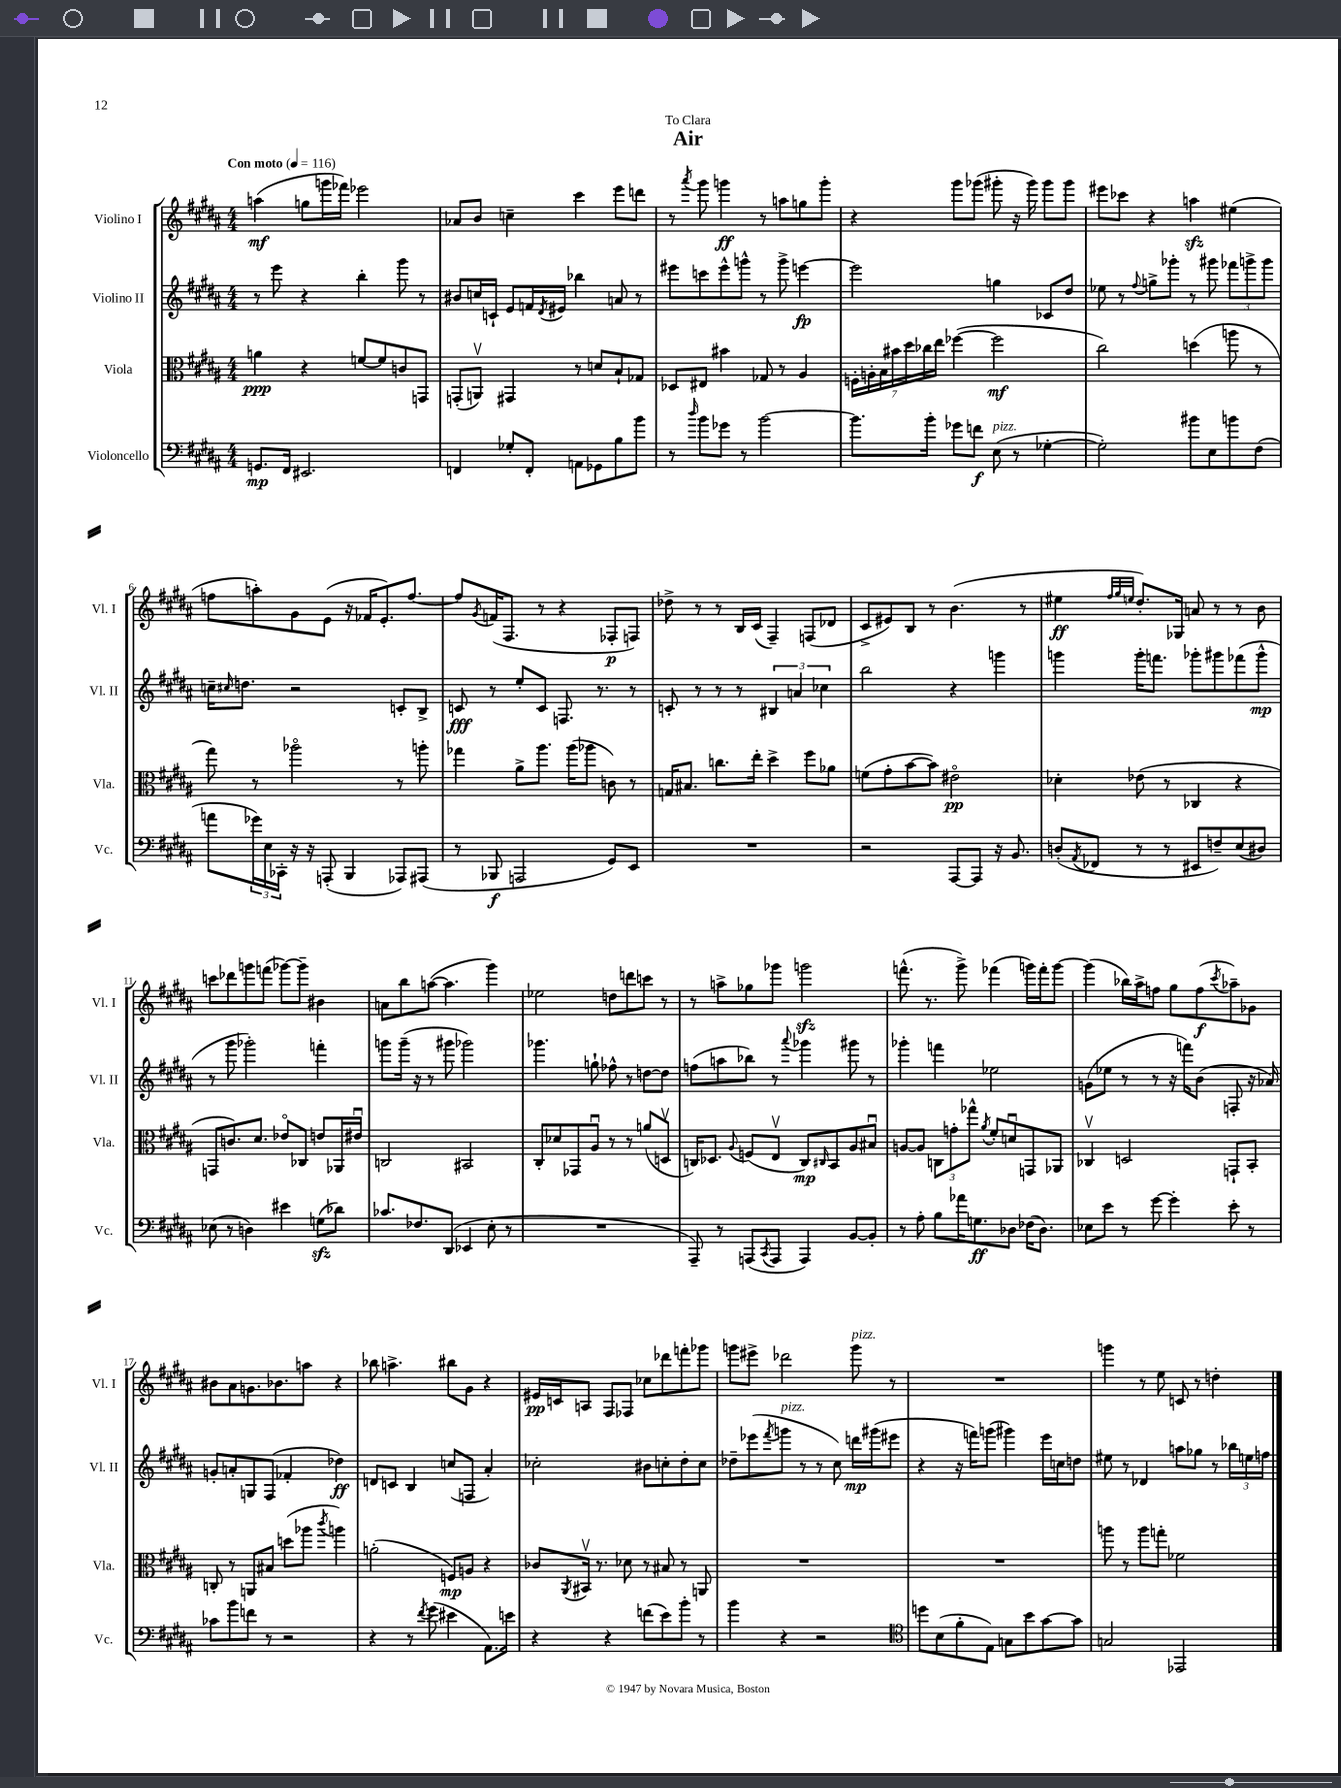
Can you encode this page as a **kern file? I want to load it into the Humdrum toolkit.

**kern	**kern	**kern	**kern
*staff4	*staff3	*staff2	*staff1
*clefF4	*clefC3	*clefG2	*clefG2
*k[f#c#g#d#a#]	*k[f#c#g#d#a#]	*k[f#c#g#d#a#]	*k[f#c#g#d#a#]
*M4/4	*M4/4	*M4/4	*M4/4
*MM116	*MM116	*MM116	*MM116
8.GG	4a	8r	(4aa
.	.	8eee	.
16FF#	.	.	.
2.EE#	4r	4r	8gg
.	.	.	16ggg
.	.	.	16fff-)
.	[8f	4bb'	2eee-
.	8f]	.	.
.	8c	8ggg#	.
.	8GG	8r	.
=	=	=	=
4FF	(8GG'	8b#	8a-
.	8AAv)	16cc	8b
.	.	16c`	.
8G-'	4GG#	8e	4cc~
8FF'	.	16f	.
.	.	8qd#	.
.	.	16e#	.
8AA	8r	4bb-	4ccc#
8GG-	8d	.	.
8B	8B`	8a	8eee
8b	8G-	8r	8ddd
=	=	=	=
8r	8D-	8eee#	8r
16qqdd#	.	.	8qaaa#
8b	8E#	8ccc	8ggg#
8g-	4b#	8eee#^^	4ggg
8r	.	8ggg^^	.
[2b	8G-	8r	8r
.	8r	8ggg^	8aa
.	4A#	[4eee	8gg
.	.	.	8ggg'
=	=	=	=
8.b]	28F'	2eee]	4r
.	28A'	.	.
.	28B	.	.
.	28b#	.	.
.	28dd#	.	.
.	28cc-	.	.
16b'	.	.	.
.	28ee	.	.
8g-	([4ff-	.	8ggg#
8f	.	.	(8ggg-
(8E	2ff-]	4gg	8ggg#'
8r	.	.	16r
.	.	.	16ggg#)
[4G-'	.	8c-	8ggg#
.	.	8dd#	8ggg#
=	=	=	=
2G-'])	2cc#)	8ee-	8eee#
.	.	8r	8ccc-
.	.	8qqff#	.
.	.	8gg^	4r
.	.	8ggg-'	.
8b#	(4dd	8r	4aa
8E	.	8ggg#	.
8b	8aa	12fff-	(4ee#
.	.	12ggg^	.
(8F#	8r	.	.
.	.	12ggg	.
=	=	=	=
8a	8gg#)	16cc~	8ff
.	.	16qqcc#	.
.	.	8.dd	.
24g-)	8r	.	8aa')
24E	.	.	.
24CC-'	.	.	.
16r	2aa-o	2r	8g#
16r	.	.	.
(8AAA'	.	.	(8e
4BBB	.	.	16r
.	.	.	16f-
.	.	.	8.e')
8AAA-)	8r	8c'	.
.	.	.	[8.ff
(8AAA#	8aa'	8B^	.
=	=	=	=
8r	4gg-	8c	8ff]
.	.	.	8qg#
8BBB-	.	8r	(16f
.	.	.	8.F#
2AAA	8a#^	8ee'	.
.	8.aa#	8c	8r
.	.	8.F	4r
.	(16aa#	.	.
.	8aa-	.	.
.	.	8.r	.
8GG#)	8c)	.	8F-'
8EE	8r	8r	8F)
=	=	=	=
1r	16G	8c'	8dd-^
.	8.B#	.	.
.	.	8r	8r
.	8.cc	8r	8r
.	.	8r	16B
.	16ee'	.	(16c#
.	4dd#^	6B#	4F#~)
.	.	6a	.
.	8ff#	.	(8F
.	.	6cc-	.
.	8a-	.	8d-
=	=	=	=
2r	(8f	2bb	8c#^
.	8g#'	.	8e#)
.	[8b	.	8B
.	8b])	.	8r
[8AAA#	2e#o	4r	(4.b
8AAA#]	.	.	.
16r	.	4ggg	.
8.BB	.	.	.
.	.	.	8r
=	=	=	=
(8D'	4d-'	4ggg	4ee#
8qAA#	.	.	.
8FF-	.	.	.
.	.	.	32qqff#
.	.	.	32qqgg#
.	.	.	32qqee
8r	(8e-	16ggg'	8.dd#')
.	.	8.fff	.
8r	8r	.	.
.	.	.	16G-
8EE#	4C-	8ggg-'	8a
8F~)	.	8ggg#	8r
(8E	4r	(8fff-	8r
8D#)	.	8ggg#^^	8b
=	=	=	=
(8E-	8GG	8r	8ccc
8r	8.c)	8ggg#	8ddd-
4D)	.	2ggg-')	8ggg
.	8.d#	.	.
.	.	.	(8fff
4e#	8e-o	.	[8ggg-)
.	8C-	.	8ggg-~]
(8G	8e	4fff'	4b#
8d-)	16AA-	.	.
.	16e#u	.	.
=	=	=	=
8.c-	2C	8ggg	8a
.	.	(16ggg~	8bb
8.F-	.	16r	.
.	.	8r	([8aa
(8DD#	.	8ggg#	4.aa]
4EE-	2BB#	2ggg-)	.
8E'	.	.	4ggg#)
8r	.	.	.
=	=	=	=
1r	8C#'	4.ggg-	2ee-
.	8d-	.	.
.	8GG-	.	.
.	8A#u	8gg`	.
.	8r	8ff-^^	8dd
.	8r	8r	8ddd
.	(8a	[8dd	8ccc
.	8Dv	8dd]	8r
=	=	=	=
8AAA#~)	16C)	(8ff	8r
.	8.D-	.	.
8r	.	8aa	8aa^
.	8qqA#	.	.
(8AAA	(8F	8bb-)	8gg-
8qCC#	.	.	.
8AAA	8Ev	8r	8ggg-
.	.	8qqaaa#	.
4AAA)	8C)	4ggg-	2ggg
.	16qqC#	.	.
.	8BB	.	.
[8BB	8A#	8ggg#	.
8BB']	8B#u	8r	.
=	=	=	=
8r	[8A	4ggg-'	(8.fff^^
8A#'	8A]	.	.
.	.	.	8.r
8B	12C	4fff	.
.	12g'	.	.
16a-	.	.	8ggg#^)
.	12gg-^^	.	.
8.G	.	.	.
.	8qa#	.	.
.	8f#'	2ee-	(4fff-
8D-	8du	.	.
(16F-	8GG	.	16ggg)
8.D-)	.	.	16fff-'
.	8AA-	.	[8ggg
=	=	=	=
8E-	4C-v	(8g	(4ggg]
8e	.	8ee-	.
8r	2D	8r	16bb-)
.	.	.	16aa#^
[8g#	.	8r	8ff
4g#']	.	16r	8gg#
.	.	16fff)	.
.	.	(8b	(8ff
.	.	.	8qccc#
8e'	8GG`	8F'	8aa-~)
8r	8BB'	16r	8g-
.	.	16a-)	.
=	=	=	=
8c-	8C'	8g'	8b#
8b	8r	8a'	8a#
8f	8AA	8G	8.g
8r	8B#	(8F#	.
.	.	.	8.b-
2r	(8dd	4f-'	.
.	8aa-	.	8aa
.	8qccc#	.	.
.	4aa)	4dd-)	4r
=	=	=	=
4r	(2a'	8d	8bb-
.	.	8c	4.aa^
8r	.	4B	.
8qf#	.	.	.
(8g#	.	.	.
4e#	8F)	(8cc	8bb#
.	8A	8F	8g#
8.AA#)	4r	4a#')	4r
16e	.	.	.
=	=	=	=
4r	8c-	2cc-'	16e#
.	.	.	16c
.	8qAA#	.	.
.	16BB#v	.	8A
.	8.r	.	.
4r	.	.	8F#
.	8d-	.	8F-
(8f	8r	8b#	8cc-
8e)	8B#	8cc'	8ddd-
8b'	8r	8dd#'	8fff'
8r	8AA	8cc	8ggg-
=	=	=	=
4b	1r	8dd-~	8ggg
.	.	(8eee-	8eee#^
.	.	8qfff#	.
4r	.	8ggg	2ddd-
.	.	8r	.
2r	.	8r	.
.	.	8cc#)	.
.	.	16ddd	8ggg
.	.	(16ggg#	.
.	.	8eee#	8r
=	=	=	=
*clefC4	*	*	*
8dd	1r	4r	1r
(8B	.	.	.
8f#'	.	16r	.
.	.	16fff)	.
8E)	.	(8ggg	.
8G	.	4ggg#)	.
8b	.	.	.
[8g#	.	16eee	.
.	.	16cc	.
8g#]	.	8dd	.
=	=	=	=
2G	8aa	8ee#	4ggg
.	8r	8r	.
.	8aa	4d-	8r
.	8gg'	.	8ee
2EE-	2f-	8aa	8c
.	.	8gg-	8r
.	.	8r	4dd'
.	.	24bb-	.
.	.	24ee	.
.	.	24ff	.
==	==	==	==
*-	*-	*-	*-
